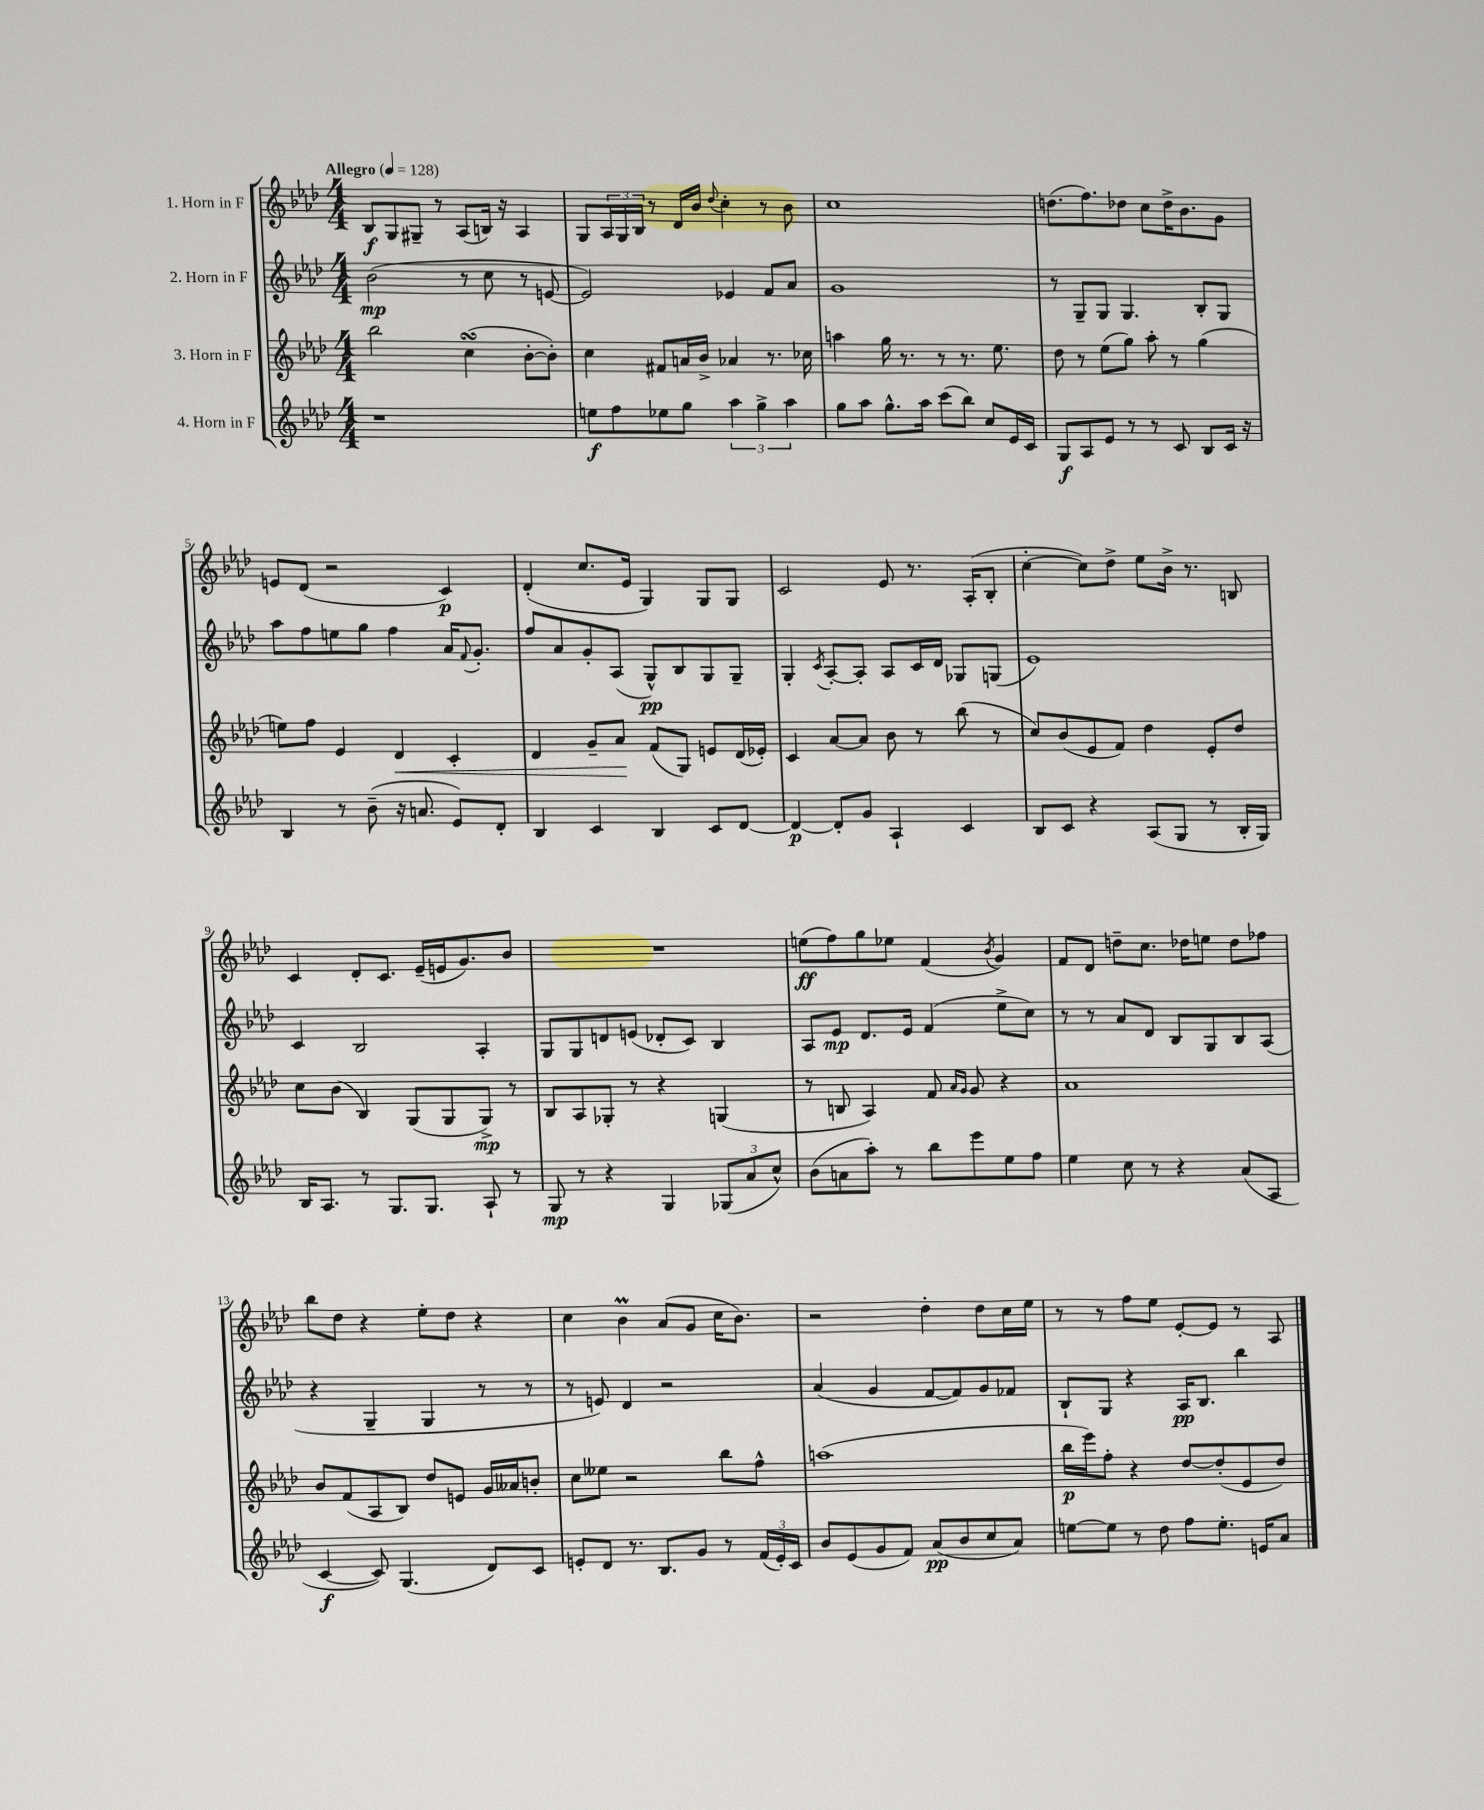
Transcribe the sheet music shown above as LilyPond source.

<<
\new StaffGroup <<
\new Staff = "s0" \with { instrumentName = "1. Horn in F" } {
    \clef treble \key aes \major \numericTimeSignature \time 4/4 \tempo "Allegro" 4 = 128
    bes8\f g8 gis8-- r8 aes8( b16) r16 aes4 |
    g8 \tuplet 3/2 { aes16 g16 bes16 } r8 des'16 bes'16 \appoggiatura { des''8 } c''4-. r8 bes'8 |
    c''1 |
    d''8.( f''8.) des''8 c''8 des''16-> bes'8. g'8 |
    e'8 des'8( r2 c'4\p) |
    des'4-.( c''8. ees'16 g4) g8 g8 |
    c'2 ees'8 r8. aes16-.( bes8-. |
    c''4~-. c''8) des''8-> ees''8 bes'16-> r8. b8 |
    c'4 des'8-. c'8. ees'16--( e'16 g'8.) bes'8 |
    R1 |
    e''8\ff( f''8) g''8 ees''8 f'4( \acciaccatura { bes'8 } g'4) |
    f'8 des'8 d''8-- c''8. des''16 e''8 des''8 fes''8 |
    bes''8 des''8 r4 ees''8-. des''8 r4 |
    c''4 bes'4\prall aes'8( g'8 c''16 bes'8.) |
    r2 des''4-. des''8 c''16 ees''16 |
    r8 r8 f''8 ees''8 ees'8~-. ees'8 r8 aes8 \bar "|." |
}
\new Staff = "s1" \with { instrumentName = "2. Horn in F" } {
    \clef treble \key aes \major \numericTimeSignature \time 4/4
    bes'2\mp( r8 c''8 r8 e'8~ |
    e'2) ees'4 f'8 aes'8 |
    g'1 |
    r8 g8-- g8 g4. bes8-. g8 |
    aes''8 f''8 e''8 g''8 f''4 aes'16 \appoggiatura { f'8 } g'8.-. |
    f''8 aes'8 g'8-. aes8( g8-^\pp) bes8 g8 g8-- |
    g4-. \acciaccatura { c'8 } aes8~-. aes8-. aes8 c'16 des'16 ges8 g8( |
    ees'1) |
    c'4 bes2 aes4-. |
    g8 g8 d'8 e'8( des'8-. c'8) bes4 |
    aes8 ees'8\mp des'8. ees'16 f'4( ees''8-> c''8) |
    r8 r8 aes'8 des'8 bes8 g8 bes8 aes8( |
    r4 g4-- g4 r8 r8 |
    r8 e'8) des'4 r2 |
    aes'4( g'4 f'8~ f'8) g'8 fes'8 |
    bes8-! g8 r4 aes16\pp bes8. bes''4 \bar "|." |
}
\new Staff = "s2" \with { instrumentName = "3. Horn in F" } {
    \clef treble \key aes \major \numericTimeSignature \time 4/4
    bes''2 c''4\turn( bes'8~-. bes'8-.) |
    c''4 fis'8 a'16 bes'16-> aes'4 r8. ces''16 |
    a''4 g''16 r8. r8 r8. ees''8. |
    des''8 r8 ees''8( g''8) aes''8-. r8 g''4( |
    e''8) f''8 ees'4 des'4\< c'4-. |
    des'4 g'8-- aes'8\! f'8( g8) e'8 des'16( ees'16-.) |
    c'4 aes'8~ aes'8 bes'8 r8 bes''8( r8 |
    c''8) bes'8( ees'8 f'8) des''4 ees'8-. des''8 |
    c''8 bes'8( bes4) g8( g8 g8->\mp) r8 |
    bes8 aes8 ges8-. r8 r4 g4( |
    r8 b8 aes4) f'8 \grace { aes'16 g'16 } g'8 r4 |
    aes'1 |
    bes'8 f'8( aes8 bes8) des''8 e'8 g'16 aeses'16 b'8-. |
    c''8 eeses''8 r2 bes''8 f''8-^ |
    a''1( |
    bes''16\p ees'''16) f''8-. r4 des''8~ des''8-.( ees'8 des''8) \bar "|." |
}
\new Staff = "s3" \with { instrumentName = "4. Horn in F" } {
    \clef treble \key aes \major \numericTimeSignature \time 4/4
    r1 |
    e''8\f f''8 ees''8 g''8 \tuplet 3/2 { aes''4 g''4-> aes''4 } |
    g''8 aes''8 g''8.-^ aes''16 c'''8( bes''8) c''8 ees'16 c'16 |
    g8\f aes8 ees'8 r8 r8 c'8 bes8 c'16 r16 |
    bes4 r8 bes'8--( r16 a'8. ees'8) des'8-. |
    bes4 c'4 bes4 c'8 des'8~ |
    des'4~\p des'8-. g'8 aes4-! c'4 |
    bes8 c'8 r4 aes8( g8 r8 bes16-. g16) |
    bes16 aes8. r8 g8. g8. aes8-! r8 |
    g8\mp r8 r4 g4 \tuplet 3/2 { ges8( aes'8 c''8-^) } |
    bes'8( a'8 aes''8-.) r8 bes''8 ees'''8 ees''8 f''8 |
    ees''4 c''8 r8 r4 aes'8( aes8 |
    c'4~\f c'8) g4.( des'8) c'8 |
    e'8-. des'8 r8. bes8. g'8 r8 \tuplet 3/2 { f'16( e'16-.) c'16 } |
    bes'8 ees'8( g'8 f'8) aes'8\pp( bes'8 c''8 aes'8) |
    e''8~ e''8 r8 des''8 f''8 e''8.-. e'16 aes'8 \bar "|." |
}
>>
>>
